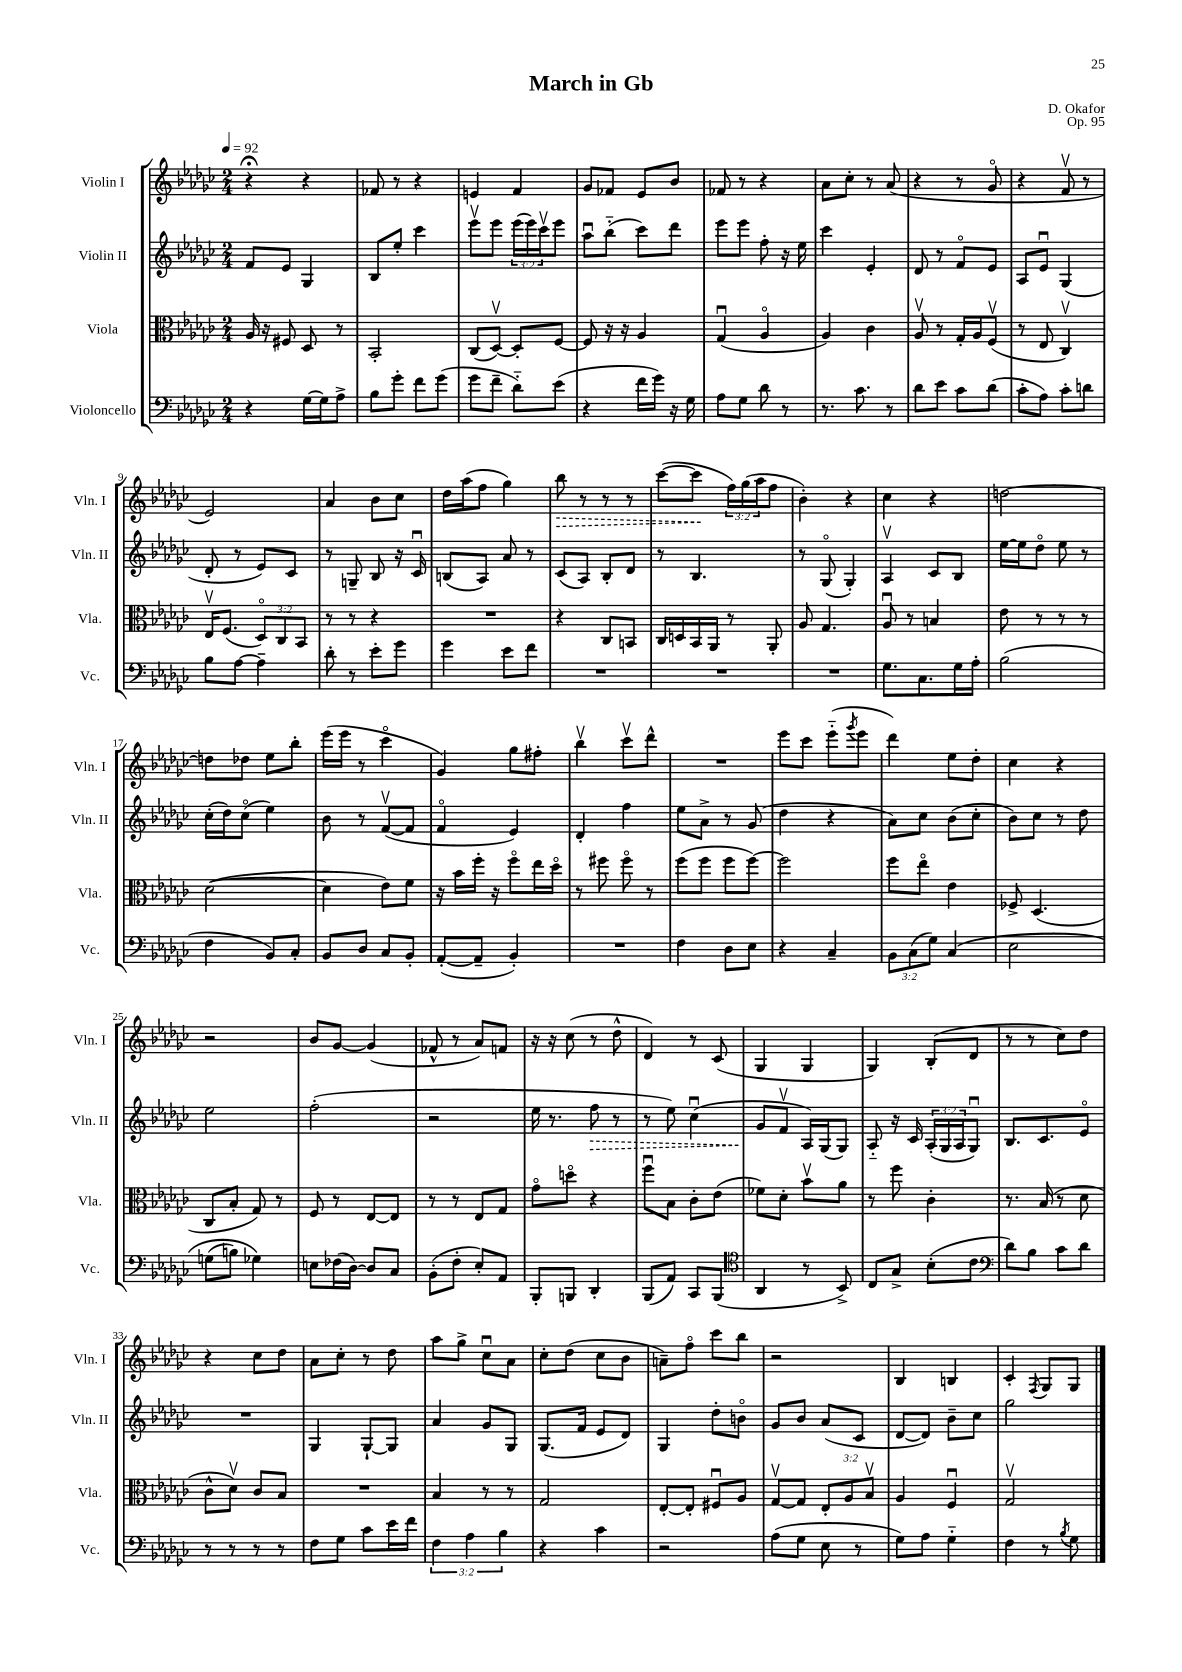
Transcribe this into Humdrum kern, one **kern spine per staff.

**kern	**kern	**kern	**dynam	**kern	**dynam
*part4	*part3	*part2	*part2	*part1	*part1
*staff4	*staff3	*staff2	*staff2	*staff1	*staff1
*I"Violoncello	*I"Viola	*I"Violin II	*	*I"Violin I	*
*I'Vc.	*I'Vla.	*I'Vln. II	*	*I'Vln. I	*
*clefF4	*clefC3	*clefG2	*	*clefG2	*
*k[b-e-a-d-g-c-]	*k[b-e-a-d-g-c-]	*k[b-e-a-d-g-c-]	*	*k[b-e-a-d-g-c-]	*
*M2/4	*M2/4	*M2/4	*	*M2/4	*
*MM92	*MM92	*MM92	*	*MM92	*
=1	=1	=1	=1	=1	=1
4r	16A-/	8f/L	.	4r;<	.
.	16r	.	.	.	.
.	8F#X/	8e-/J	.	.	.
[16G-\LL	8D-/	4G-/	.	4r	.
16G-\J]	.	.	.	.	.
8A-^\J	8r	.	.	.	.
=2	=2	=2	=2	=2	=2
8B-\L	2BB-'/	8B-/L	.	8f-X/	.
8g-'\J	.	8ee-'/J	.	8r	.
8f\L	.	4ccc-\	.	4r	.
(8g-\J	.	.	.	.	.
=3	=3	=3	=3	=3	=3
8g-\L	(8C-/L	8eee-v\L	.	4en/	.
8f~\J	[8D-v/J)	8eee-\J	.	.	.
8d-\L)	8D-'/L]	(24eee-\LL	.	4f/	.
.	.	24eee-\)	.	.	.
.	.	24ccc-v\J	.	.	.
(8e-\J	[8F/J	8eee-\J	.	.	.
=4	=4	=4	=4	=4	=4
4r	8F/]	8aa-u\L	.	8g-/L	.
.	16r	(8bb-\J	.	8f-X/J	.
.	16r	.	.	.	.
16f\LL	4A-/	8ccc-\L)	.	8e-/L	.
16g-\JJ)	.	.	.	.	.
16r	.	8ddd-\J	.	8b-/J	.
16G-\	.	.	.	.	.
=5	=5	=5	=5	=5	=5
8A-\L	(4G-u/	8eee-\L	.	8f-X/	.
8G-\J	.	8eee-\J	.	8r	.
8d-\	4A-/	8ff'\	.	4r	.
8r	.	16r	.	.	.
.	.	16ee-\	.	.	.
=6	=6	=6	=6	=6	=6
8.r	4A-/)	4ccc-\	.	8a-\L	.
.	.	.	.	8cc-'\J	.
8.c-\	.	.	.	.	.
.	4c-\	4e-'/	.	8r	.
8r	.	.	.	(8a-/	.
=7	=7	=7	=7	=7	=7
8d-\L	8A-v/	8d-/	.	4r	.
8e-\J	8r	8r	.	.	.
8c-\L	16G-'/LL	8f/L	.	8r	.
.	16A-/J	.	.	.	.
(8d-\J	(8Fv/J	8e-/J	.	8g-/	.
=8	=8	=8	=8	=8	=8
8c-'\L	8r	8A-/L	.	4r	.
8A-\J)	8E-/	8e-u/J	.	.	.
8c-'\L	4C-v/)	(4G-/	.	8fv/	.
8dn\J	.	.	.	8r	.
!!LO:LB:g=z
=9	=9	=9	=9	=9	=9
8B-\L	16E-v/KL	8d-'/	.	2e-/)	.
.	(8.F/J	.	.	.	.
[8A-\J	.	8r	.	.	.
4A-~\]	12D-/L)	8e-/L)	.	.	.
.	12C-/	.	.	.	.
.	.	8c-/J	.	.	.
.	12BB-/J	.	.	.	.
=10	=10	=10	=10	=10	=10
8d-'\	8r	8r	.	4a-/	.
8r	8r	8Gn~/	.	.	.
8e-'\L	4r	8B-/	.	8b-\L	.
8g-\J	.	16r	.	8cc-\J	.
.	.	16c-u/	.	.	.
=11	=11	=11	=11	=11	=11
4g-\	2r	(8Bn/L	.	16dd-\LL	.
.	.	.	.	(16aa-\J	.
.	.	8A-/J)	.	8ff\J	.
8e-\L	.	8a-/	.	4gg-\)	.
8f\J	.	8r	.	.	.
=12	=12	=12	=12	=12	=12
!	!	!	!	!	!LO:HP:b
2r	4r	(8c-/L	.	8bb-\	>
.	.	8A-/J)	.	8r	.
.	8C-/L	8B-'/L	.	8r	.
.	8BBn/J	8d-/J	.	8r	.
=13	=13	=13	=13	=13	=13
2r	16C-/LL	8r	.	([8ccc-\L	.
.	16Dn/	.	.	.	.
.	16BB-/	4.B-/	.	8ccc-\J]	.
.	16AA-/JJ	.	.	.	.
.	8r	.	.	24ff\LL)	]
.	.	.	.	(24gg-\	.
.	.	.	.	24aa-\J	.
.	8AA-'/	.	.	8ff\J	.
=14	=14	=14	=14	=14	=14
2r	8A-/	8r	.	4b-'\)	.
.	4.G-/	(8G-/	.	.	.
.	.	4G-'/)	.	4r	.
=15	=15	=15	=15	=15	=15
8.G-\L	8A-u/	4A-v/	.	4cc-\	.
.	8r	.	.	.	.
8.C-\	.	.	.	.	.
.	4Bn/	8c-/L	.	4r	.
16G-\L	.	8B-/J	.	.	.
16A-'\JJ	.	.	.	.	.
=16	=16	=16	=16	=16	=16
(2B-\	8e-\	[16ee-\LL	.	[2ddn\	.
.	.	16ee-\J]	.	.	.
.	8r	8dd-\J	.	.	.
.	8r	8ee-\	.	.	.
.	8r	8r	.	.	.
!!LO:LB:g=z
=17	=17	=17	=17	=17	=17
4F\	([2d-\	(16cc-'\LL	.	8ddn\L]	.
.	.	16dd-\J)	.	.	.
.	.	(8cc-\J	.	8dd-X\J	.
8BB-/L)	.	4ee-\)	.	8ee-\L	.
8C-'/J	.	.	.	8bb-'\J	.
=18	=18	=18	=18	=18	=18
8BB-/L	4d-\]	8b-\	.	(16eee-\LL	.
.	.	.	.	16eee-\JJ	.
8D-/J	.	8r	.	8r	.
8C-/L	8e-\L)	([8fv/L	.	4ccc-\	.
8BB-'/J	8f\J	8f/J]	.	.	.
=19	=19	=19	=19	=19	=19
([8AA-'/L	16r	4f/	.	4g-/)	.
.	16b-\LL	.	.	.	.
8AA-~/J]	16ff'\JJ	.	.	.	.
.	16r	.	.	.	.
4BB-'/)	8ff\L	4e-/)	.	8gg-\L	.
.	16ee-\L	.	.	8ff#X'\J	.
.	16dd-\JJ	.	.	.	.
=20	=20	=20	=20	=20	=20
2r	8r	4d-'/	.	4bb-v\	.
.	8ff#X\	.	.	.	.
.	8ff#\	4ff\	.	8ccc-v\L	.
.	8r	.	.	8ddd-^^\J	.
=21	=21	=21	=21	=21	=21
4F\	(8ff\L	8ee-\L	.	2r	.
.	8ff\J	8a-^\J	.	.	.
8D-\L	8ff\L	8r	.	.	.
8E-\J	[8ff\J)	(8g-/	.	.	.
=22	=22	=22	=22	=22	=22
4r	2ff\]	4dd-\	.	8eee-\L	.
.	.	.	.	8ccc-\J	.
4C-~/	.	4r	.	(8eee-\L	.
.	.	.	.	8qggg-/	.
.	.	.	.	8eee-\J	.
=23	=23	=23	=23	=23	=23
12BB-\L	8ff\L	8a-\L)	.	4ddd-\)	.
(12C-\	.	.	.	.	.
.	8ee-\J	8cc-\J	.	.	.
12G-\J)	.	.	.	.	.
(4C-/	4e-\	(8b-\L	.	8ee-\L	.
.	.	8cc-'\J	.	8dd-'\J	.
=24	=24	=24	=24	=24	=24
2E-\	8F-X^/	8b-\L)	.	4cc-\	.
.	(4.D-/	8cc-\J	.	.	.
.	.	8r	.	4r	.
.	.	8dd-\	.	.	.
!!LO:LB:g=z
=25	=25	=25	=25	=25	=25
(8Gn\L	8C-/L	2ee-\	.	2r	.
8Bn\J)	8B-'/J	.	.	.	.
4G-X\)	8G-/)	.	.	.	.
.	8r	.	.	.	.
=26	=26	=26	=26	=26	=26
8En\L	8F/	(2ff'\	.	8b-/L	.
(16F-X\L	8r	.	.	[8g-/J	.
[16D-\JJ)	.	.	.	.	.
8D-/L]	[8E-/L	.	.	(4g-/]	.
8C-/J	8E-/J]	.	.	.	.
=27	=27	=27	=27	=27	=27
(8BB-'\L	8r	2r	.	8f-X^^/	.
8F'\J	8r	.	.	8r	.
8E-'/L)	8E-/L	.	.	8a-/L)	.
8AA-/J	8G-/J	.	.	8fn/J	.
=28	=28	=28	=28	=28	=28
8BBB-'/L	8g-\L	16ee-\	.	16r	.
.	.	8.r	.	16r	.
8BBBn/J	8ddn\J	.	.	(8cc-\	.
!	!	!	!LO:HP:b	!	!
4DD-'/	4r	8ff\	>	8r	.
.	.	8r	.	8dd-^^\	.
=29	=29	=29	=29	=29	=29
(8BBB-/L	8ffu\L	8r	.	4d-/)	.
8AA-/J)	8B-\J	8ee-\)	.	.	.
8CC-/L	8c-'\L	(4cc-u\	.	8r	.
(8BBB-/J	(8e-\J	.	.	(8c-/	.
=30	=30	=30	=30	=30	=30
*clefC4	*	*	*	*	*
4AA-/	8f-X\L)	8g-/L	.	4G-/	.
.	8d-'\J	8fv/J	]	.	.
8r	8b-v\L	16A-/LL)	.	4G-/	.
.	.	(16G-/J	.	.	.
8BB-^/)	8a-\J	8G-/J)	.	.	.
=31	=31	=31	=31	=31	=31
8C-/L	8r	8A-/	.	4G-/)	.
8G-^/J	8ff\	16r	.	.	.
.	.	16c-/	.	.	.
(8B-'\L	4c-'\	(24A-'/LL	.	(8B-'/L	.
.	.	24G-/	.	.	.
.	.	24A-/J	.	.	.
8c-\J	.	8G-u/J)	.	8d-/J	.
=32	=32	=32	=32	=32	=32
*clefF4	*	*	*	*	*
8d-\L)	8.r	8.B-/L	.	8r	.
8B-\J	.	.	.	8r	.
.	(16B-/	8.c-/	.	.	.
8c-\L	8r	.	.	8cc-\L)	.
8d-\J	8d-\	8e-/J	.	8dd-\J	.
!!LO:LB:g=z
=33	=33	=33	=33	=33	=33
8r	8c-^^\L	2r	.	4r	.
8r	8d-v\J)	.	.	.	.
8r	8c-/L	.	.	8cc-\L	.
8r	8B-/J	.	.	8dd-\J	.
=34	=34	=34	=34	=34	=34
8F\L	2r	4G-/	.	8a-\L	.
8G-\J	.	.	.	8cc-'\J	.
8c-\L	.	[8G-`/L	.	8r	.
16e-\L	.	8G-/J]	.	8dd-\	.
16f\JJ	.	.	.	.	.
=35	=35	=35	=35	=35	=35
6F\	4B-/	4a-/	.	8aa-\L	.
.	.	.	.	8gg-^\J	.
6A-\	.	.	.	.	.
.	8r	8g-/L	.	8cc-u\L	.
6B-\	.	.	.	.	.
.	8r	8G-/J	.	8a-\J	.
=36	=36	=36	=36	=36	=36
4r	2G-/	(8.G-/L	.	8cc-'\L	.
.	.	.	.	(8dd-\J	.
.	.	16f/Jk	.	.	.
4c-\	.	8e-/L	.	8cc-\L	.
.	.	8d-/J)	.	8b-\J	.
=37	=37	=37	=37	=37	=37
2r	[8E-'/L	4G-/	.	8an~\L)	.
.	8E-'/J]	.	.	8ff\J	.
.	8F#Xu/L	8dd-'\L	.	8ccc-\L	.
.	8A-/J	8bn\J	.	8bb-\J	.
=38	=38	=38	=38	=38	=38
(8A-\L	[8G-v/L	8g-/L	.	2r	.
8G-\J	8G-/J]	8b-/J	.	.	.
8E-\	12E-'/L	(8a-/L	.	.	.
.	12A-/	.	.	.	.
8r	.	8c-/J	.	.	.
.	12B-v/J	.	.	.	.
=39	=39	=39	=39	=39	=39
8G-\L)	4A-/	[8d-/L	.	4B-/	.
8A-\J	.	8d-/J])	.	.	.
4G-\	4Fu/	8b-~\L	.	4Bn/	.
.	.	8cc-\J	.	.	.
=40	=40	=40	=40	=40	=40
4F\	2G-v/	2gg-\	.	4c-'/	.
.	.	.	.	8qF/	.
8r	.	.	.	8G-/L	.
8qB-/	.	.	.	.	.
8G-\	.	.	.	8G-/J	.
==	==	==	==	==	==
*-	*-	*-	*-	*-	*-
